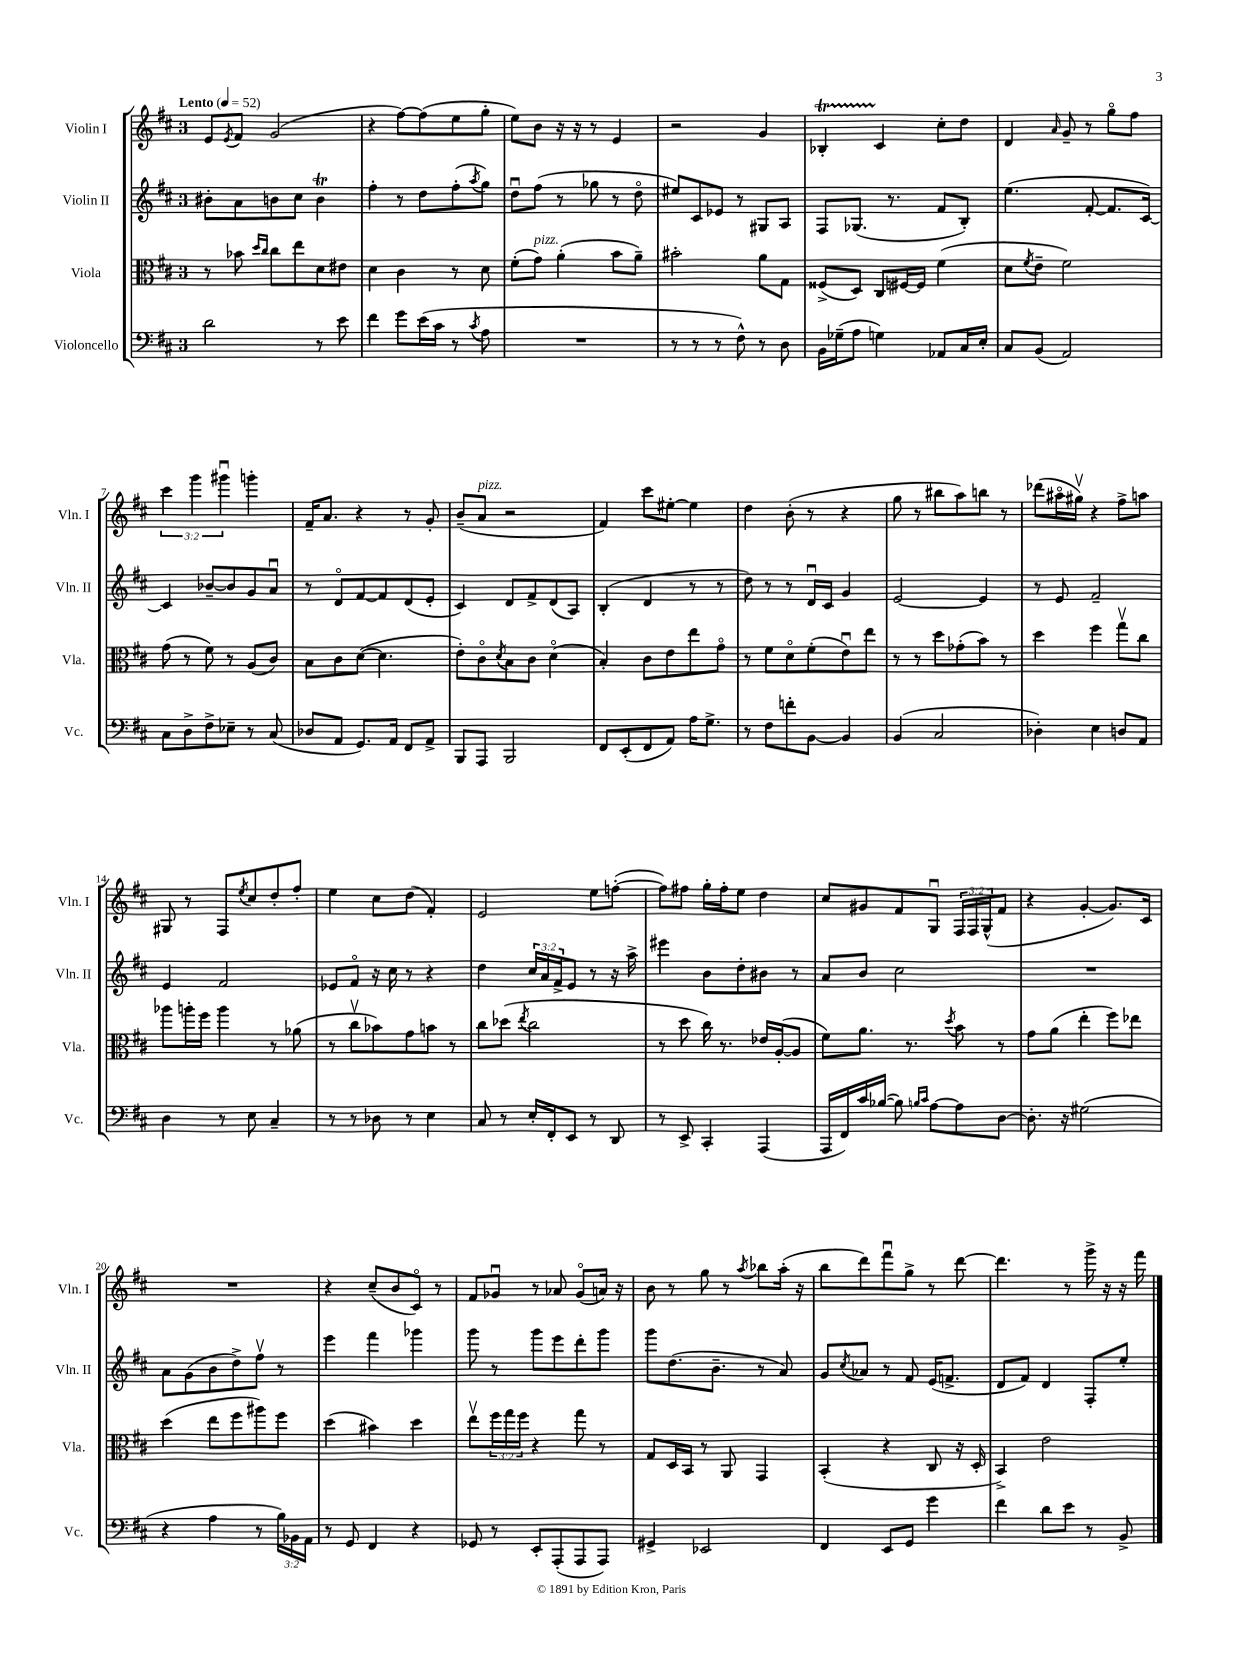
<<
\new StaffGroup <<
\new Staff = "s0" \with { instrumentName = "Violin I" shortInstrumentName = "Vln. I" } {
    \clef treble \key d \major \once \override Staff.TimeSignature.style = #'single-digit \time 3/4 \override Staff.TupletNumber.text = #tuplet-number::calc-fraction-text \tempo "Lento" 4 = 52
    e'8 \acciaccatura { e'8 } fis'8 g'2( |
    r4 fis''8~) fis''8( e''8 g''8-. |
    e''8) b'8 r16 r16 r8 e'4 |
    r2 g'4 |
    bes4-.\startTrillSpan cis'4\stopTrillSpan cis''8-. d''8 |
    d'4 \grace { a'16 } g'8-- r8 g''8\flageolet fis''8 |
    \tuplet 3/2 { cis'''4 g'''4 gis'''4\downbow } g'''4-. |
    fis'16-- a'8. r4 r8 g'8-. |
    b'8--( a'8^\markup { \italic "pizz." } r2 |
    fis'4) cis'''8 eis''8~-. eis''4 |
    d''4 b'8-.( r8 r4 |
    g''8 r8 bis''8 a''8) b''8 r8 |
    des'''8( ais''16\flageolet gis''16\upbow) r4 fis''8-> a''8 |
    gis8 r8 fis8 \acciaccatura { e''8 } cis''8 d''8-. fis''8-. |
    e''4 cis''8 d''8( fis'4-.) |
    e'2 e''8 f''8~-.( |
    f''8) fis''8 g''16-. fis''16-. e''8 d''4 |
    cis''8 gis'8 fis'8 g8\downbow \tuplet 3/2 { fis16 fis16 g16-^( } fis'8 |
    r4 g'4~-. g'8.) cis'16 |
    R2. |
    r4 cis''8--( b'8 cis'8\flageolet) r8 |
    fis'8 ges'8\downbow r8 aes'8 ges'8\flageolet( a'16) r16 |
    b'8 r8 g''8 r8 \acciaccatura { a''8 } bes''8 a''16-.( r16 |
    b''8 d'''8) fis'''8\downbow g''8-> r8 d'''8~ |
    d'''4. r8 g'''16-> r16 r16 fis'''16 \bar "|." |
}
\new Staff = "s1" \with { instrumentName = "Violin II" shortInstrumentName = "Vln. II" } {
    \clef treble \key d \major \once \override Staff.TimeSignature.style = #'single-digit \time 3/4 \override Staff.TupletNumber.text = #tuplet-number::calc-fraction-text
    bis'8-. a'8 b'8 cis''8 b'4\trill |
    fis''4-. r8 d''8 fis''8-.( \acciaccatura { a''8 } g''8) |
    d''8\downbow fis''8( r8 ges''8 r8 d''8\flageolet |
    eis''8) cis'8 ees'8 r8 gis8 a8 |
    fis8 ges8.( r8. fis'8 b8-.) |
    e''4.( fis'8~-. fis'8. cis'16~) |
    cis'4 bes'8~-- bes'8 g'8 a'8\downbow |
    r8 d'8\flageolet fis'8~ fis'8 d'8( e'8-. |
    cis'4) d'8 fis'8-> d'8( a8) |
    b4-.( d'4 r8 r8 |
    d''8) r8 r8 d'16\downbow cis'16 g'4 |
    e'2~ e'4 |
    r8 e'8 fis'2-- |
    e'4 fis'2 |
    ees'8 fis'8\flageolet r16 cis''16 r8 r4 |
    d''4 \tuplet 3/2 { cis''16 a'16 fis'16-> } e'8 r8 r16 a''16-> |
    eis'''4 b'8 d''8-. bis'8 r8 |
    a'8 b'8 cis''2 |
    R2. |
    a'8 g'8( b'8 d''8->) fis''8\upbow r8 |
    e'''4 fis'''4 ges'''4 |
    g'''8 r8 g'''8 e'''8 d'''8-. g'''8 |
    g'''8 d''8.( b'8.-- r8 a'8) |
    g'8 \acciaccatura { cis''8 } aes'8 r8 fis'8 e'16( f'8.-> |
    d'8 fis'8) d'4 fis8-. e''8-. \bar "|." |
}
\new Staff = "s2" \with { instrumentName = "Viola" shortInstrumentName = "Vla." } {
    \clef alto \key d \major \once \override Staff.TimeSignature.style = #'single-digit \time 3/4 \override Staff.TupletNumber.text = #tuplet-number::calc-fraction-text
    r8 bes'8 \grace { d''16 cis''16 } cis''8 e''8 d'8 eis'8 |
    d'4 cis'4 r8 d'8 |
    fis'8-.( g'8^\markup { \italic "pizz." }) a'4-.( b'8 a'8--) |
    bis'2-. a'8 g8 |
    fisis8->( d8) cis8 fis16~ fis16 fis'4( |
    d'8 \acciaccatura { fis'8 } e'8-- fis'2) |
    g'8( r8 fis'8) r8 a8( cis'8) |
    b8 cis'8 d'8~( d'4. |
    e'8-.) cis'8\flageolet \acciaccatura { d'8 } b8 cis'8 d'4\flageolet( |
    b4-.) cis'8 e'8 e''8 g'8\flageolet |
    r8 fis'8 d'8\flageolet fis'8-.( e'8\downbow) e''8 |
    r8 r8 d''8 ges'8-.( b'8) r8 |
    d''4 fis''4 g''8\upbow cis''8 |
    aes''8 a''16-. fis''16 a''4 r8 aes'8( |
    r8 cis''8\upbow bes'8) g'8 b'8 r8 |
    cis''8 des''8( \acciaccatura { e''8 } cis''2 |
    r8 d''8 cis''16) r8. ees'16 a16~-.( a8 |
    fis'8) a'8. r8. \acciaccatura { d''8 } b'8 r8 |
    g'8 a'8( e''4-. fis''8) ees''8 |
    d''4( e''8 fis''8 ais''8) fis''8 |
    d''4( bis'4) d''4 |
    e''8\upbow \tuplet 3/2 { fis''16 g''16 fis''16 } r4 g''8 r8 |
    g8 d16 b,16 r8 a,8 g,4 |
    b,4-.( r4 cis8 r16 d16-. |
    b,4->) e'2 \bar "|." |
}
\new Staff = "s3" \with { instrumentName = "Violoncello" shortInstrumentName = "Vc." } {
    \clef bass \key d \major \once \override Staff.TimeSignature.style = #'single-digit \time 3/4 \override Staff.TupletNumber.text = #tuplet-number::calc-fraction-text
    d'2 r8 e'8 |
    fis'4 g'8 e'16( cis'16 r8 \acciaccatura { cis'8 } a8 |
    R2. |
    r8 r8 r8 fis8-^) r8 d8 |
    b,16 ges16--( a8 g4) aes,8 cis16 e16-. |
    cis8 b,8( a,2) |
    cis8 d8-> fis8-> ees8-- r8 cis8( |
    des8 a,8 g,8.) a,16 fis,8 a,8-> |
    b,,8 a,,8 b,,2 |
    fis,8 e,8-.( fis,8 a,8) a16 g8.-> |
    r8 fis8 f'8-. b,8~ b,4 |
    b,4( cis2 |
    des4-.) e4 d8 a,8 |
    d4 r8 e8 cis4-- |
    r8 r8 des8 r8 e4 |
    cis8 r8 e16-. fis,16-. e,8 r8 d,8 |
    r8 e,8-> cis,4-. a,,4( |
    a,,16 fis,16) cis'16 bes16~( bes8) \grace { b16 cis'16 } a8~ a8 d8~ |
    d8.-. r16 gis2( |
    r4 a4 r8 \tuplet 3/2 { b16) bes,16 a,16 } |
    r8 g,8 fis,4 r4 |
    ges,8 r8 e,8-. a,,8-.( a,,8 a,,8) |
    gis,4-> ees,2 |
    fis,4 e,8 g,8 g'4 |
    fis'4 d'8 e'8 r8 b,8-> \bar "|." |
}
>>
>>
